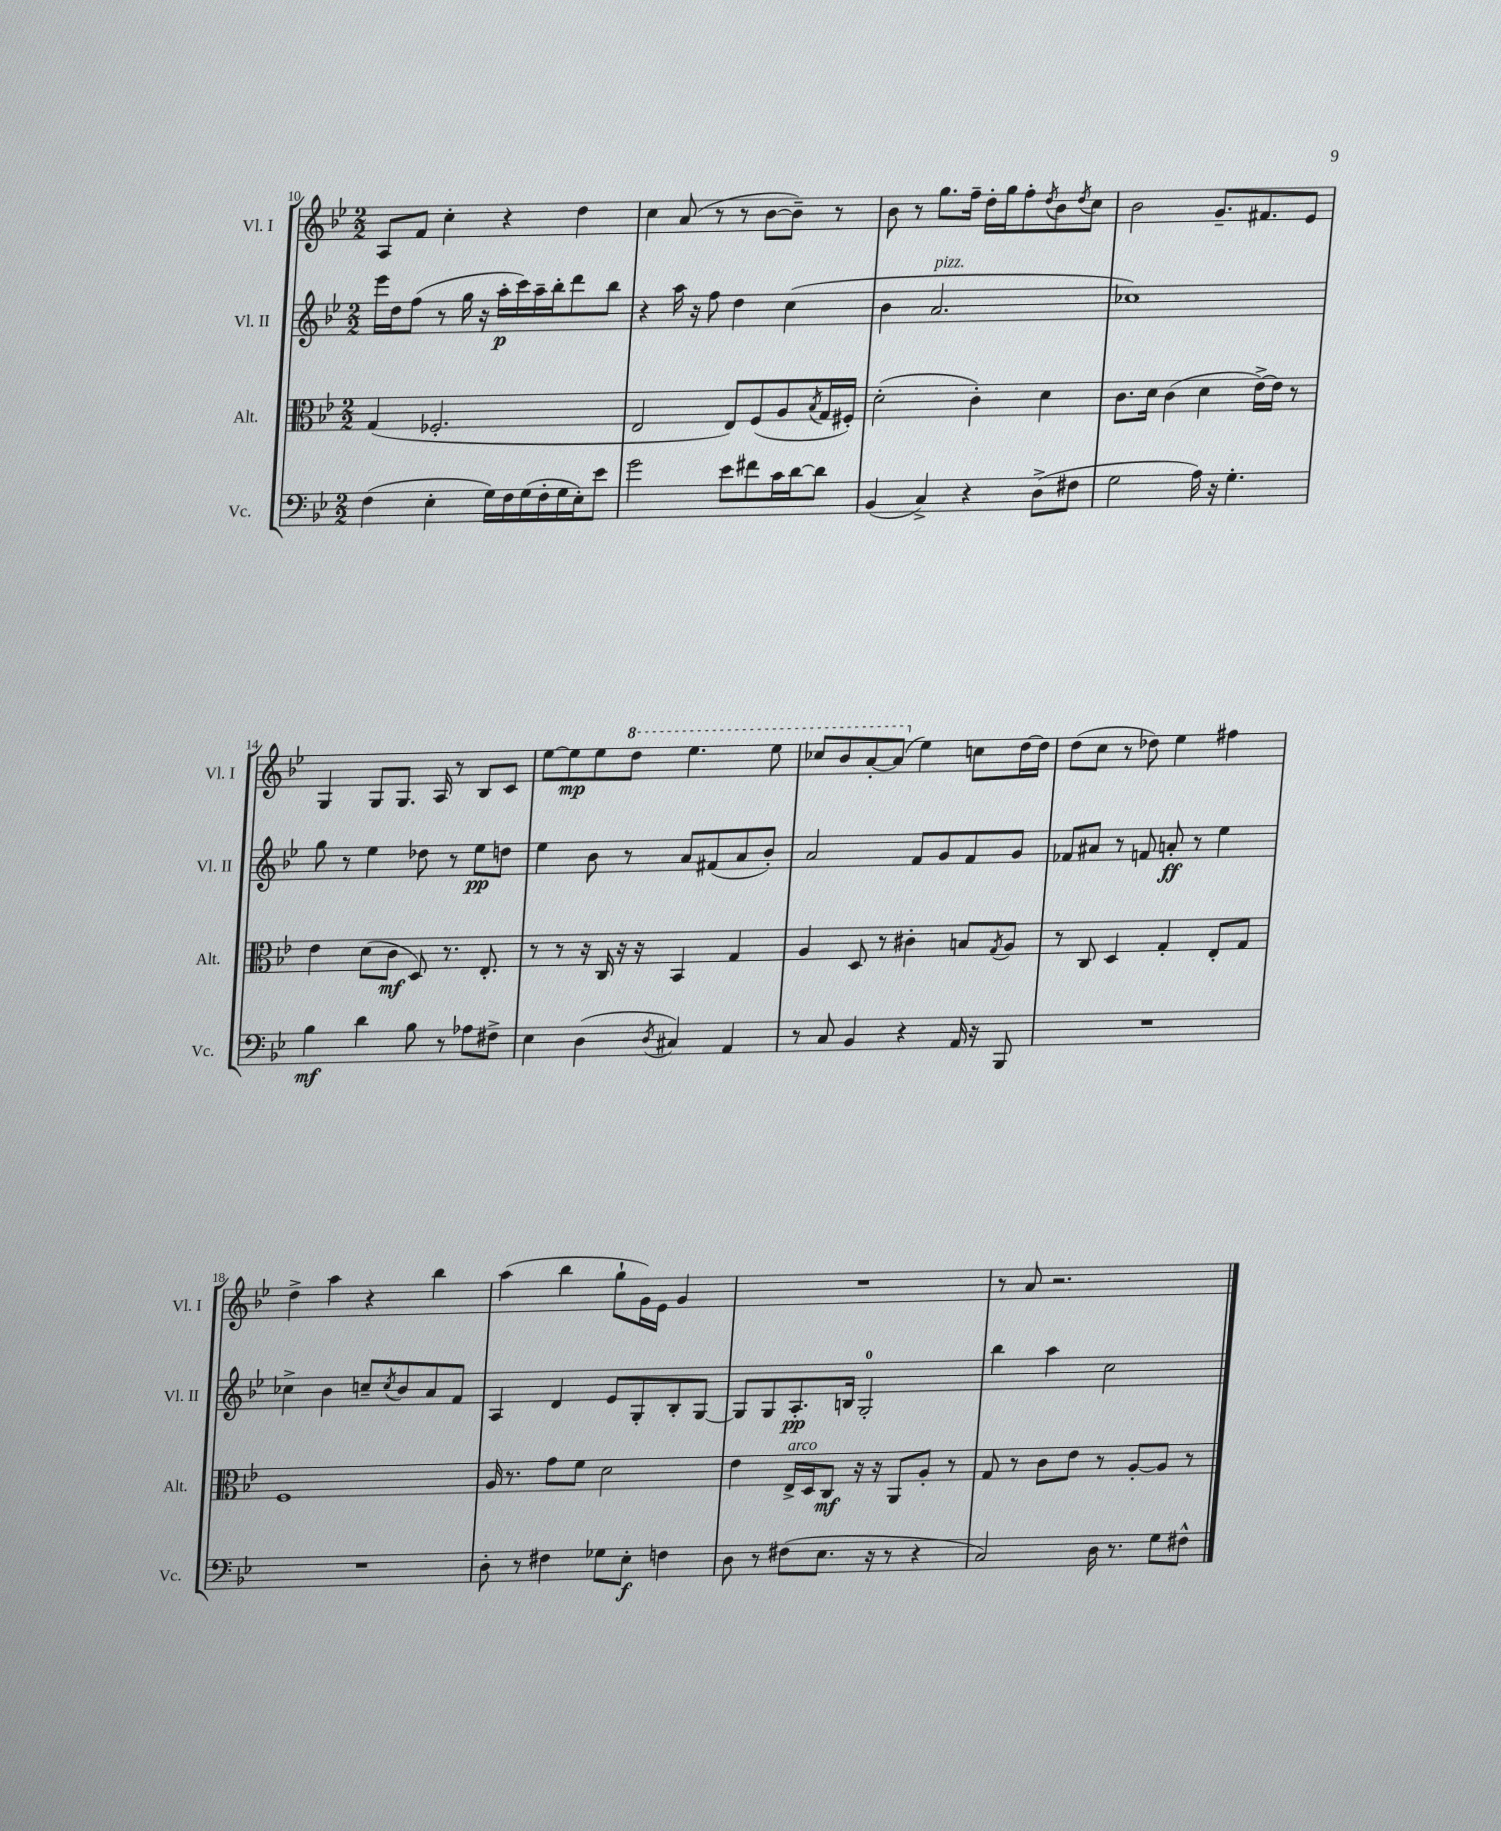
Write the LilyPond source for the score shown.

<<
\new StaffGroup <<
\new Staff = "s0" \with { instrumentName = "Vl. I" shortInstrumentName = "Vl. I" } {
    \clef treble \key bes \major \numericTimeSignature \time 2/2
    a8 f'8 c''4-. r4 d''4 |
    c''4 a'8( r8 r8 bes'8~ bes'8--) r8 |
    bes'8 r8 g''8. f''16-- d''16-. g''16 f''8-. \acciaccatura { d''8 } bes'8 \acciaccatura { d''8 } c''8 |
    bes'2 g'8.-- fis'8. ees'8 |
    g4 g8 g8. a16 r8 bes8 c'8 |
    ees''8~ ees''8\mp ees''8 \ottava #1 d'''8 ees'''4. ees'''8 |
    ces'''8 bes''8 a''8~-. a''8( \ottava #0 ees''4) c''!8 d''16~ d''16 |
    d''8( c''8 r8 des''8) ees''4 fis''4 |
    d''4-> a''4 r4 bes''4 |
    a''4( bes''4 g''8-! g'16) ees'16 g'4 |
    R1 |
    r8 a'8 r2. \bar "|." |
}
\new Staff = "s1" \with { instrumentName = "Vl. II" shortInstrumentName = "Vl. II" } {
    \clef treble \key bes \major \numericTimeSignature \time 2/2
    ees'''16 d''16 f''8( r8 g''16 r16 a''16-.\p c'''16) a''16-- bes''16-. d'''8 bes''8 |
    r4 a''16 r16 f''8 d''4 c''4( |
    bes'4 a'2.^\markup { \italic "pizz." } |
    ces''1) |
    g''8 r8 ees''4 des''8 r8 ees''8\pp d''8 |
    ees''4 bes'8 r8 a'8 fis'8( a'8 bes'8-.) |
    a'2 f'8 g'8 f'8 g'8 |
    fes'8 ais'8 r8 f'8 a'8-.\ff r8 ees''4 |
    ces''4-> bes'4 c''8-- \acciaccatura { c''8 } bes'8 a'8 f'8 |
    a4 d'4 ees'8 g8-. bes8-. g8~ |
    g8 g8 a8.-.\pp b16 g2-0-. |
    bes''4 a''4 c''2 \bar "|." |
}
\new Staff = "s2" \with { instrumentName = "Alt." shortInstrumentName = "Alt." } {
    \clef alto \key bes \major \numericTimeSignature \time 2/2
    g4( fes2.-. |
    ees2 ees8) f8( a8 \acciaccatura { bes8 } g16 fis16-.) |
    d'2-.( c'4-.) d'4 |
    c'8. d'16 c'4( d'4 ees'16~->) ees'16 r8 |
    ees'4 d'8( c'8\mf d8) r8. ees8.-. |
    r8 r8 r16 c16 r16 r16 bes,4 g4 |
    a4 d8 r8 cis'4-. b8 \acciaccatura { g8 } a8 |
    r8 c8 d4 g4-. ees8-. g8 |
    f1 |
    a16 r8. g'8 f'8 d'2 |
    ees'4 ees16->^\markup { \italic "arco" } d16 c8\mf r16 r16 a,8 a8-. r8 |
    g8 r8 c'8 ees'8 r8 a8~-. a8 r8 \bar "|." |
}
\new Staff = "s3" \with { instrumentName = "Vc." shortInstrumentName = "Vc." } {
    \clef bass \key bes \major \numericTimeSignature \time 2/2
    f4( ees4-. g16) f16 g16( f16-. g16 ees16-.) ees'8 |
    g'2 ees'8 fis'8 c'16 d'16~ d'8 |
    bes,4( c4->) r4 d8->( fis8 |
    g2 a16) r16 g4.-. |
    bes4\mf d'4 bes8 r8 aes8 fis8-> |
    ees4 d4( \acciaccatura { d8 } cis4) a,4 |
    r8 c8 bes,4 r4 a,16 r16 bes,,8 |
    R1 |
    R1 |
    d8-. r8 fis4 ges8 ees8-.\f f4 |
    d8 r8 fis8( ees8. r16 r8 r4 |
    c2) d16 r8. g8 fis8-^ \bar "|." |
}
>>
>>
\layout { \context { \Score currentBarNumber = #10 } }
